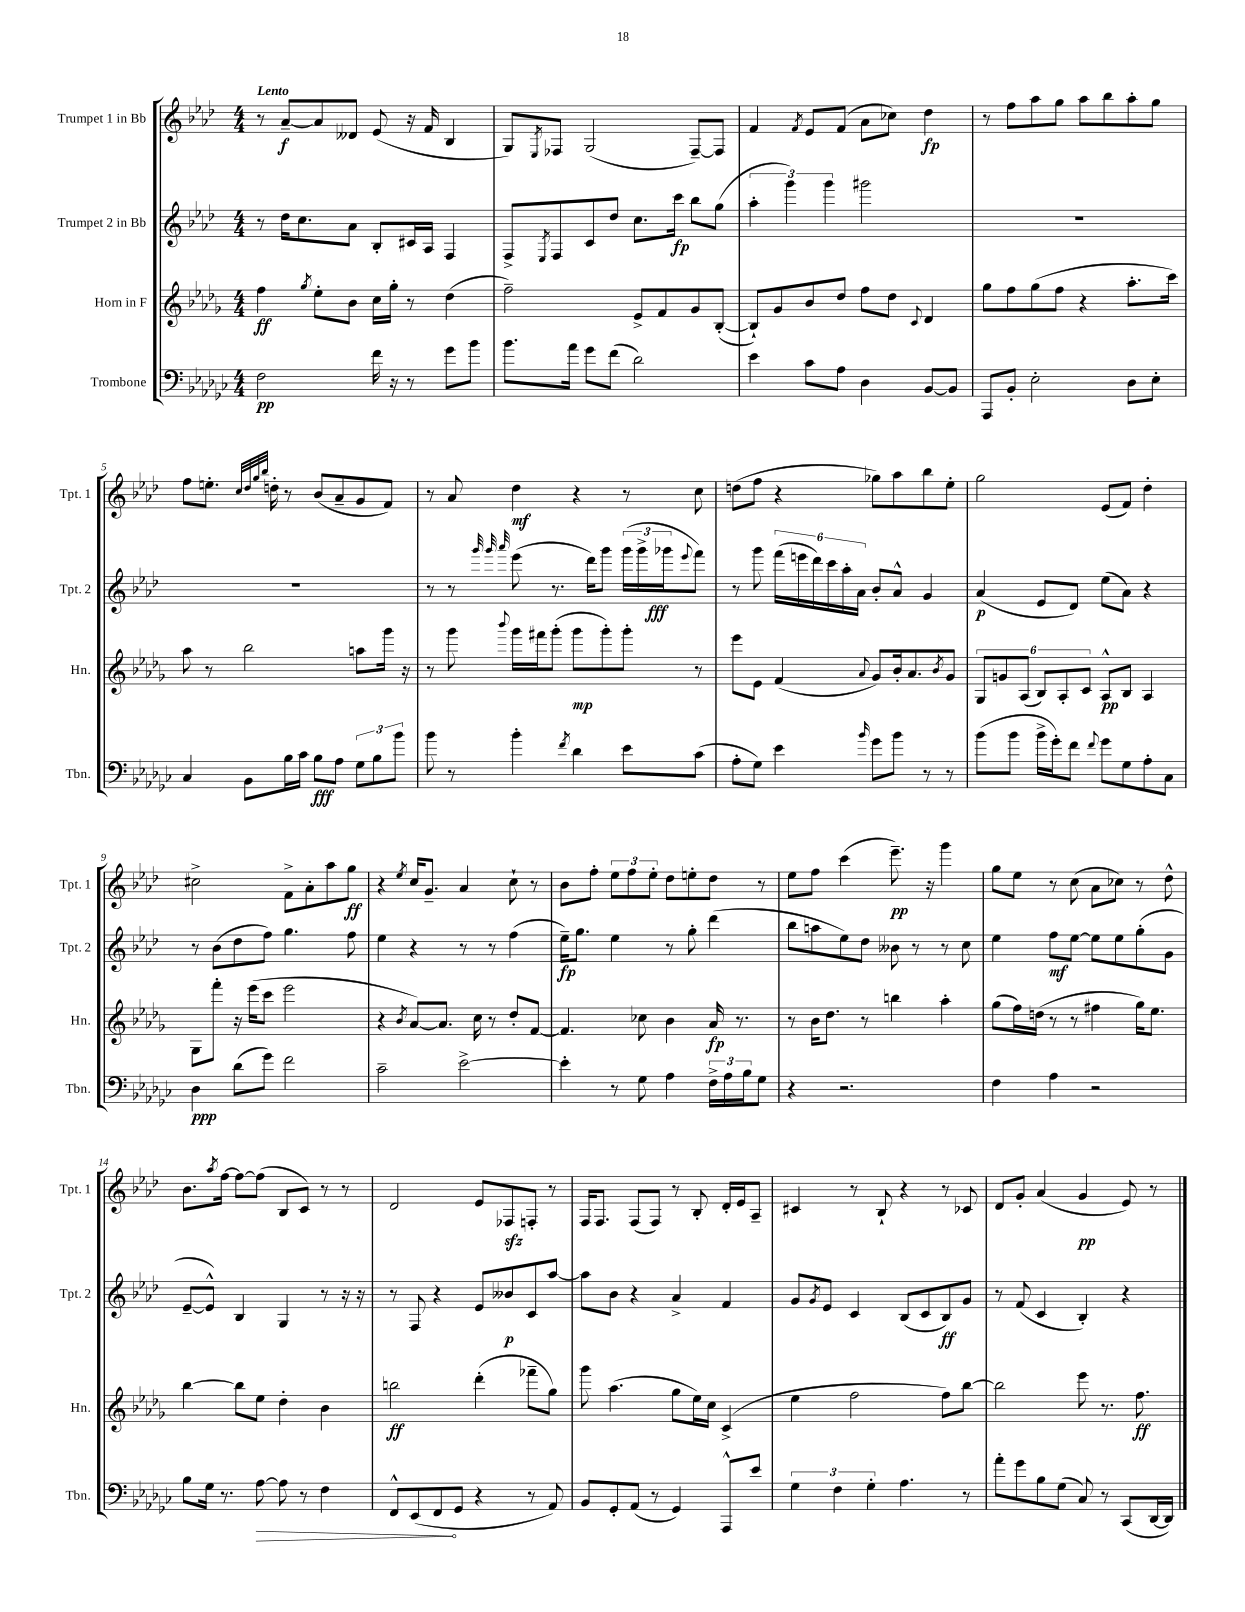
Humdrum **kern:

**kern	**dynam	**kern	**dynam	**kern	**dynam	**kern	**dynam
*part4	*part4	*part3	*part3	*part2	*part2	*part1	*part1
*staff4	*staff4	*staff3	*staff3	*staff2	*staff2	*staff1	*staff1
*I"Trombone	*	*I"Horn in F	*	*I"Trumpet 2 in Bb	*	*I"Trumpet 1 in Bb	*
*I'Tbn.	*	*I'Hn.	*	*I'Tpt. 2	*	*I'Tpt. 1	*
*clefF4	*	*clefG2	*	*clefG2	*	*clefG2	*
*k[b-e-a-d-g-c-]	*	*k[b-e-a-d-g-]	*	*k[b-e-a-d-]	*	*k[b-e-a-d-]	*
*M4/4	*	*M4/4	*	*M4/4	*	*M4/4	*
=1	=1	=1	=1	=1	=1	=1	=1
!	!	!	!	!	!	!LO:TX:a:B:t=Lento	!
2F\	pp	4ff\	ff	8r	.	8r	.
.	.	.	.	16dd-\KL	.	[8a-~/L	f
.	.	.	.	8.cc\	.	.	.
.	.	8qgg-/	.	.	.	.	.
.	.	8ee-'\L	.	.	.	8a-/]	.
.	.	8b-\J	.	8a-\J	.	8d--X/J	.
16f\	.	16cc\LL	.	8B-'/L	.	(8e-/	.
16r	.	16gg-'\JJ	.	.	.	.	.
8r	.	8r	.	16c#X/L	.	16r	.
.	.	.	.	16A-/JJ	.	16f/	.
8g-\L	.	(4dd-\	.	4F/	.	4B-/	.
8b-\J	.	.	.	.	.	.	.
=2	=2	=2	=2	=2	=2	=2	=2
8.b-\L	.	2ff~\)	.	8F^/L	.	8G/L)	.
.	.	.	.	8qE-/	.	8qE-/	.
.	.	.	.	8F/	.	8F-X/J	.
16a-\Jk	.	.	.	.	.	.	.
8g-\L	.	.	.	8c/	.	(2G/	.
(8f\J	.	.	.	8dd-/J	.	.	.
2d-\)	.	8e-^/L	.	8.cc\L	.	.	.
.	.	8f/	.	.	.	.	.
.	.	.	.	16ccc\Jk	fp	.	.
.	.	8g-/	.	8bb-\L	.	[8F-~/L)	.
.	.	([8B-'/J	.	(8gg\J	.	8F-/J]	.
=3	=3	=3	=3	=3	=3	=3	=3
4e-\	.	8B-`/L])	.	6aa-'\	.	4f/	.
.	.	8g-/	.	.	.	.	.
.	.	.	.	6ggg\)	.	.	.
.	.	.	.	.	.	8qf/	.
8c-\L	.	8b-/	.	.	.	8e-/L	.
.	.	.	.	6ggg\	.	.	.
8A-\J	.	8dd-/J	.	.	.	(8f/J	.
4D-\	.	8ff\L	.	2ggg#X\	.	8a-\L	.
.	.	8dd-\J	.	.	.	8cc-X\J)	.
.	.	8qqc/	.	.	.	.	.
[8BB-/L	.	4d-/	.	.	.	4dd-\	fp
8BB-/J]	.	.	.	.	.	.	.
=4	=4	=4	=4	=4	=4	=4	=4
8AAA-/L	.	8gg-\L	.	1r	.	8r	.
8BB-'/J	.	8ff\	.	.	.	8ff\L	.
2E-'\	.	(8gg-\	.	.	.	8aa-\	.
.	.	8ff\J	.	.	.	8gg\J	.
.	.	4r	.	.	.	8aa-\L	.
.	.	.	.	.	.	8bb-\	.
8D-\L	.	8.aa-'\L	.	.	.	8aa-'\	.
8E-'\J	.	.	.	.	.	8gg\J	.
.	.	16ccc\Jk)	.	.	.	.	.
!!LO:LB:g=z
=5	=5	=5	=5	=5	=5	=5	=5
4C-/	.	8aa-\	.	1r	.	8ff\L	.
.	.	8r	.	.	.	8.een'\J	.
8BB-\L	.	2bb-\	.	.	.	.	.
.	.	.	.	.	.	32qqcc/LLL	.
.	.	.	.	.	.	32qqdd-/	.
.	.	.	.	.	.	32qqgg/	.
.	.	.	.	.	.	32qqbb-/JJJ	.
.	.	.	.	.	.	16ddn'\	.
16B-\L	.	.	.	.	.	8r	.
16c-\JJ	.	.	.	.	.	.	.
8B-\L	fff	.	.	.	.	(8b-/L	.
8A-\J	.	.	.	.	.	8a-~/	.
12G-\L	.	8aan\L	.	.	.	8g/	.
12B-\	.	.	.	.	.	.	.
.	.	16ggg-\Jk	.	.	.	8f/J)	.
12b-\J	.	.	.	.	.	.	.
.	.	16r	.	.	.	.	.
=6	=6	=6	=6	=6	=6	=6	=6
8b-\	.	8r	.	8r	.	8r	.
8r	.	8ggg-\	.	8r	.	8a-/	.
.	.	.	.	32qqggg/	.	.	.
.	.	.	.	32qqggg/	.	.	.
.	.	8qqbbb-/	.	32qqaaa-/	.	.	.
4b-'\	.	16ggg-\LL	.	(8eee-\	.	4dd-\	mf
.	.	16fff#X\J	.	.	.	.	.
.	.	(8ggg-'\J	.	8.r	.	.	.
8qf/	.	.	.	.	.	.	.
4d-\	.	8ggg-\L	mp	.	.	4r	.
.	.	.	.	16ddd-\KL)	.	.	.
.	.	8ggg-'\)	.	8ggg\J	.	.	.
8e-\L	.	8ggg-'\J	.	(24ggg\LL	.	8r	.
.	.	.	.	24ggg^\	.	.	.
.	.	.	.	24ggg-X\J	fff	.	.
.	.	.	.	8qqeee-/	.	.	.
(8c-\J	.	8r	.	8fff\J)	.	8cc\	.
=7	=7	=7	=7	=7	=7	=7	=7
8A-'\L	.	8eee-\L	.	8r	.	(8ddn\L	.
8G-\J)	.	8e-\J	.	8ggg\	.	8ff\J	.
4e-\	.	(4f/	.	(24fff\LL	.	4r	.
.	.	.	.	24eeen\	.	.	.
.	.	.	.	24ddd-\)	.	.	.
.	.	.	.	24ccc\	.	.	.
.	.	.	.	24aa-'\	.	.	.
.	.	.	.	24a-\JJ	.	.	.
16qqb-/	.	8qqa-/	.	.	.	.	.
8g-\L	.	8g-/L)	.	8b-'/L	.	8gg-X\L)	.
8b-\J	.	16b-'/k	.	8a-^^/J	.	8aa-\	.
.	.	8.a-/	.	.	.	.	.
8r	.	.	.	4g/	.	8bb-\	.
.	.	8qb-/	.	.	.	.	.
8r	.	8g-/J	.	.	.	8ee-'\J	.
=8	=8	=8	=8	=8	=8	=8	=8
(8b-\L	.	12G-/L	.	(4a-/	p	2gg\	.
.	.	12gn/	.	.	.	.	.
8b-\J	.	.	.	.	.	.	.
.	.	(12A-/J	.	.	.	.	.
16b-^\LL	.	12B-/L)	.	8e-/L	.	.	.
16g-'\J)	.	.	.	.	.	.	.
.	.	12A-'/	.	.	.	.	.
8f\J	.	.	.	8d-/J)	.	.	.
.	.	12c/J	.	.	.	.	.
8qqf/	.	.	.	.	.	.	.
8g-\L	.	8A-^^/L	pp	(8ee-\L	.	(8e-/L	.
8G-\	.	8B-/J	.	8a-\J)	.	8f/J)	.
8A-'\	.	4A-/	.	4r	.	4dd-'\	.
8C-\J	.	.	.	.	.	.	.
!!LO:LB:g=z
=9	=9	=9	=9	=9	=9	=9	=9
4D-\	ppp	8G-\L	.	8r	.	2cc#X^\	.
.	.	8fff'\J	.	(8b-\L	.	.	.
(8d-\L	.	16r	.	8dd-\	.	.	.
.	.	(16eee-\KL	.	.	.	.	.
8g-\J)	.	8ccc\J	.	8ff\J)	.	.	.
2f\	.	2eee-\	.	4.gg\	.	8f^\L	.
.	.	.	.	.	.	8a-'\	.
.	.	.	.	.	.	8aa-\	.
.	.	.	.	8ff\	.	8gg\J	ff
=10	=10	=10	=10	=10	=10	=10	=10
2c-~\	.	4r	.	4ee-\	.	4r	.
.	.	8qb-/	.	.	.	8qee-/	.
.	.	[8a-/L)	.	4r	.	16cc/KL	.
.	.	.	.	.	.	8.g~/J	.
.	.	8.a-/J]	.	.	.	.	.
[2e-^\	.	.	.	8r	.	4a-/	.
.	.	16cc\	.	.	.	.	.
.	.	8r	.	8r	.	.	.
.	.	8dd-'/L	.	(4ff\	.	8cc`\	.
.	.	[8f/J	.	.	.	8r	.
=11	=11	=11	=11	=11	=11	=11	=11
4e-'\]	.	4.f/]	.	16ee-~\KL)	fp	8b-\L	.
.	.	.	.	8.gg\J	.	.	.
.	.	.	.	.	.	8ff'\J	.
8r	.	.	.	4ee-\	.	12ee-\L	.
.	.	.	.	.	.	12ff\	.
8G-\	.	8cc-X\	.	.	.	.	.
.	.	.	.	.	.	12ee-'\J	.
4A-\	.	4b-\	.	8r	.	8dd-\L	.
.	.	.	.	8gg'\	.	8een'\	.
24F^\LL	.	16a-/	fp	(4ddd-\	.	8dd-\J	.
24A-\	.	.	.	.	.	.	.
.	.	8.r	.	.	.	.	.
24B-\J	.	.	.	.	.	.	.
8G-\J	.	.	.	.	.	8r	.
=12	=12	=12	=12	=12	=12	=12	=12
4r	.	8r	.	8bb-\L	.	8ee-\L	.
.	.	16b-\KL	.	8aan\	.	8ff\J	.
.	.	8.dd-\J	.	.	.	.	.
2.r	.	.	.	8ee-\)	.	(4ccc\	.
.	.	8r	.	8dd-\J	.	.	.
.	.	4bbn\	.	8b--X\	.	8.eee-~\)	pp
.	.	.	.	8r	.	.	.
.	.	.	.	.	.	16r	.
.	.	4aa-'\	.	8r	.	4ggg\	.
.	.	.	.	8cc\	.	.	.
=13	=13	=13	=13	=13	=13	=13	=13
4F\	.	(8gg-\L	.	4ee-\	.	8gg\L	.
.	.	16ff\L)	.	.	.	8ee-\J	.
.	.	(16ddn\JJ	.	.	.	.	.
4A-\	.	8r	.	8ff\L	mf	8r	.
.	.	8r	.	[8ee-\J	.	(8cc\	.
2r	.	4ff#X\	.	8ee-\L]	.	8a-\L	.
.	.	.	.	8ee-\	.	8cc-X\J)	.
.	.	16gg-\KL)	.	(8gg'\	.	8r	.
.	.	8.ee-\J	.	.	.	.	.
.	.	.	.	8g\J	.	8dd-^^\	.
!!LO:LB:g=z
=14	=14	=14	=14	=14	=14	=14	=14
8B-\L	.	[4bb-\	.	[8e-~/L	.	8.b-\L	.
16G-\Jk	.	.	.	8e-^^/J])	.	.	.
.	.	.	.	.	.	8qaa-/	.
8.r	.	.	.	.	.	[16ff\Jk	.
.	.	8bb-\L]	.	4B-/	.	8ff\L_	.
!	!LO:HP:b	!	!	!	!	!	!
[8A-\	>	8ee-\J	.	.	.	(8ff\J]	.
8A-\]	.	4dd-'\	.	4G/	.	8B-/L	.
8r	.	.	.	.	.	8c/J)	.
4F\	.	4b-\	.	8r	.	8r	.
.	.	.	.	16r	.	8r	.
.	.	.	.	16r	.	.	.
=15	=15	=15	=15	=15	=15	=15	=15
8FF^^/L	.	2bbn\	ff	8r	.	2d-/	.
(8EE-/	.	.	.	8F/	.	.	.
8FF/	.	.	.	4r	.	.	.
8GG-/J	]	.	.	.	.	.	.
4r	.	(4ddd-'\	.	8e-/L	.	8e-/L	.
.	.	.	.	8b--X/	p	8F-Xzz/	.
8r	.	8fff-X~\L	.	8c/	.	8Fn'/J	.
8AA-/)	.	8gg-\J)	.	[8aa-/J	.	8r	.
=16	=16	=16	=16	=16	=16	=16	=16
8BB-/L	.	8ggg-\	.	8aa-\L]	.	16F/KL	.
.	.	.	.	.	.	8.F/J	.
8GG-'/	.	(4.aa-\	.	8b-\J	.	.	.
(8AA-/J	.	.	.	4r	.	(8F/L	.
8r	.	.	.	.	.	8F/J)	.
4GG-/)	.	8gg-\L	.	4a-^/	.	8r	.
.	.	16ee-\L)	.	.	.	8B-'/	.
.	.	16cc\JJ	.	.	.	.	.
8AAA-^^/L	.	(4c^/	.	4f/	.	16d-'/LL	.
.	.	.	.	.	.	16e-/J	.
8e-/J	.	.	.	.	.	8A-~/J	.
=17	=17	=17	=17	=17	=17	=17	=17
6G-\	.	4ee-\	.	8g/L	.	4c#X/	.
.	.	.	.	8qg/	.	.	.
.	.	.	.	8e-/J	.	.	.
6F\	.	.	.	.	.	.	.
.	.	2ff\	.	4c/	.	8r	.
6G-'\	.	.	.	.	.	.	.
.	.	.	.	.	.	8B-`/	.
4.A-\	.	.	.	(8B-/L	.	4r	.
.	.	.	.	8c/	.	.	.
.	.	8ff\L)	.	8B-/)	ff	8r	.
8r	.	[8bb-\J	.	8g/J	.	8c-X/	.
=18	=18	=18	=18	=18	=18	=18	=18
8a-'\L	.	2bb-\]	.	8r	.	8d-/L	.
8g-\	.	.	.	(8f/	.	8g'/J	.
8B-\	.	.	.	4c/	.	(4a-/	.
(8G-\J	.	.	.	.	.	.	.
8C-/)	.	8eee-\	.	4B-'/)	.	4g/	pp
8r	.	8.r	.	.	.	.	.
(8CC-/L	.	.	.	4r	.	8e-/)	.
.	.	8.ff\	ff	.	.	.	.
[16DD-/L	.	.	.	.	.	8r	.
16DD-/JJ])	.	.	.	.	.	.	.
==	==	==	==	==	==	==	==
*-	*-	*-	*-	*-	*-	*-	*-
